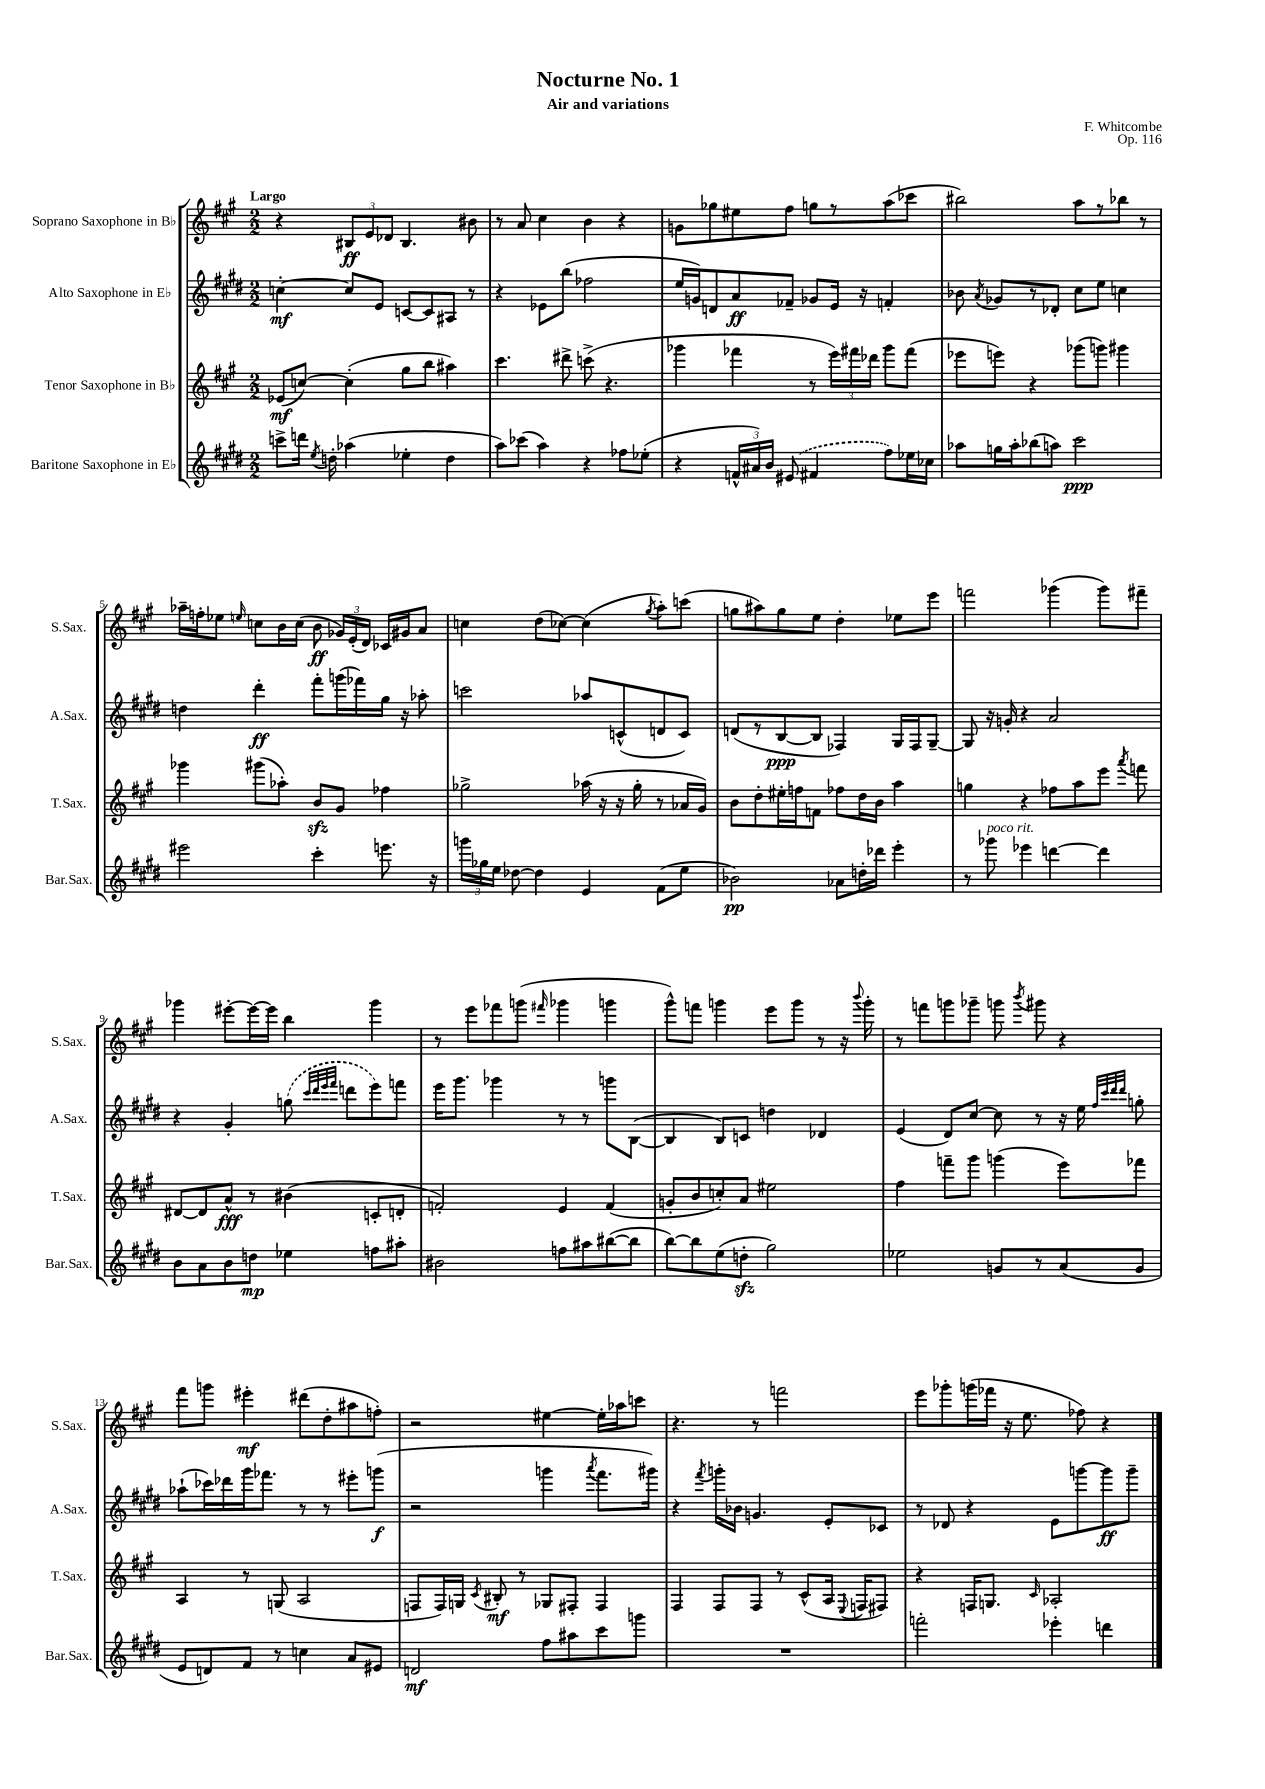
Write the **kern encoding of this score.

**kern	**dynam	**kern	**dynam	**kern	**dynam	**kern	**dynam
*part4	*part4	*part3	*part3	*part2	*part2	*part1	*part1
*staff4	*staff4	*staff3	*staff3	*staff2	*staff2	*staff1	*staff1
*I"Baritone Saxophone in E♭	*	*I"Tenor Saxophone in B♭	*	*I"Alto Saxophone in E♭	*	*I"Soprano Saxophone in B♭	*
*I'Bar.Sax.	*	*I'T.Sax.	*	*I'A.Sax.	*	*I'S.Sax.	*
*clefG2	*	*clefG2	*	*clefG2	*	*clefG2	*
*k[f#c#g#d#]	*	*k[f#c#g#]	*	*k[f#c#g#d#]	*	*k[f#c#g#]	*
*M2/2	*	*M2/2	*	*M2/2	*	*M2/2	*
=1	=1	=1	=1	=1	=1	=1	=1
!	!	!	!	!	!	!LO:TX:a:B:t=Largo	!
8cccn^\L	.	(8e-X/L	mf	[4ccn'\	mf	4r	.
16dddn\Jk	.	[8ccn/J)	.	.	.	.	.
8qee/	.	.	.	.	.	.	.
16ddn'\	.	.	.	.	.	.	.
(4aa-X\	.	(4cc'\]	.	8cc/L]	.	12B#X/L	ff
.	.	.	.	.	.	12e/	.
.	.	.	.	8e/J	.	.	.
.	.	.	.	.	.	12d-X/J	.
4ee-X'\	.	8gg#\L	.	[8cn/L	.	4.B#/	.
.	.	8bb\J	.	8c/]	.	.	.
4dd\	.	4aa#X\)	.	8A#X/J	.	.	.
.	.	.	.	8r	.	8b#X\	.
=2	=2	=2	=2	=2	=2	=2	=2
8aa\L)	.	4.ccc#\	.	4r	.	8r	.
(8ccc-X\J	.	.	.	.	.	8a/	.
4aa\)	.	.	.	8e-X\L	.	4cc#\	.
.	.	8ddd#X^\	.	(8bb\J	.	.	.
4r	.	(8cccn^\	.	2ff-X\	.	4b\	.
.	.	4.r	.	.	.	.	.
8ff-X\L	.	.	.	.	.	4r	.
(8ee-X'\J	.	.	.	.	.	.	.
=3	=3	=3	=3	=3	=3	=3	=3
4r	.	4ggg-X\	.	16ee/LL	.	8gn\L	.
.	.	.	.	16gn/J)	.	.	.
.	.	.	.	8dn/	.	8gg-X\	.
24fn^^/LL	.	4fff-X\	.	8a/	ff	8ee#X\	.
24a#X/)	.	.	.	.	.	.	.
24b/JJ	.	.	.	.	.	.	.
(8e#X/	.	.	.	8f-X~/J	.	8ff#\J	.
4f#X/	.	8r	.	8g-X/L	.	8ggn\L	.
.	.	24eee\LL)	.	16e/Jk	.	8r	.
.	.	24fff#X\	.	.	.	.	.
.	.	.	.	16r	.	.	.
.	.	24ddd-X\JJ	.	.	.	.	.
8ff#\L)	.	8ggg-\L	.	4fn'/	.	(8aa\	.
16ee-X\L	.	(8fff#\J	.	.	.	8ccc-X\J	.
16cc-X\JJ	.	.	.	.	.	.	.
=4	=4	=4	=4	=4	=4	=4	=4
8aa-X\L	.	8eee-X\L	.	8b-X\	.	2bb#X\)	.
.	.	.	.	8qa/	.	.	.
16ggn\L	.	8eeen\J)	.	8g-X/L	.	.	.
16aa-'\J	.	.	.	.	.	.	.
(8bb-X\	.	4r	.	8r	.	.	.
8aan\J)	.	.	.	8d-X'/J	.	.	.
2ccc#\	ppp	(8ggg-X\L	.	8cc#\L	.	8aa\L	.
.	.	8gggn\J)	.	8ee\J	.	8r	.
.	.	4ggg#X\	.	4ccn\	.	8bb-X\J	.
.	.	.	.	.	.	8r	.
!!LO:LB:g=z
=5	=5	=5	=5	=5	=5	=5	=5
2eee#X\	.	4ggg-X\	.	4ddn\	.	16aa-X~\LL	.
.	.	.	.	.	.	16ffn'\J	.
.	.	.	.	.	.	8ee-X\J	.
.	.	.	.	.	.	16qqeen/	.
.	.	(8ggg#X\L	.	4ddd#'\	ff	8ccn\L	.
.	.	8aa-X'\J)	.	.	.	16b\L	.
.	.	.	.	.	.	(16cc\JJ	.
4ccc#'\	.	8bzz/L	.	8fff#'\L	.	8b\	ff
.	.	8g#/J	.	(16gggn\L	.	24g-X/LL)	.
.	.	.	.	.	.	(24e'/	.
.	.	.	.	16fff-X\)	.	.	.
.	.	.	.	.	.	24d/JJ)	.
8.eeen\	.	4ff-X\	.	16gg#\JJ	.	16c-X/LL	.
.	.	.	.	16r	.	16g#X/J	.
.	.	.	.	8aa-X'\	.	8a/J	.
16r	.	.	.	.	.	.	.
=6	=6	=6	=6	=6	=6	=6	=6
24gggn\LL	.	2gg-X^\	.	2cccn\	.	4ccn\	.
24gg-X\	.	.	.	.	.	.	.
24ee\JJ	.	.	.	.	.	.	.
[8dd-X\	.	.	.	.	.	.	.
4dd-\]	.	.	.	.	.	(8dd\L	.
.	.	.	.	.	.	[8cc-X\J)	.
4e/	.	(16aa-X\	.	8aa-X/L	.	(4cc-\]	.
.	.	16r	.	.	.	.	.
.	.	16r	.	(8cn^^/	.	.	.
.	.	16gg-'\	.	.	.	.	.
.	.	.	.	.	.	8qgg#/	.
(8f#\L	.	8r	.	8dn/	.	8aa'\L)	.
8ee\J	.	16a-X/LL	.	8c/J)	.	(8cccn\J	.
.	.	16g#/JJ)	.	.	.	.	.
=7	=7	=7	=7	=7	=7	=7	=7
2b-X\)	pp	8b\L	.	(8dn/L	.	8ggn\L	.
.	.	8dd'\	.	8r	.	8aa#X\)	.
.	.	16ee#X'\L	.	[8B/	ppp	8gg\	.
.	.	16ffn\J	.	.	.	.	.
.	.	8fn\J	.	8B/J]	.	8ee\J	.
8a-X\L	.	8ff-X\L	.	4F-X/)	.	4dd'\	.
16ddn'\L	.	16dd\L	.	.	.	.	.
16ddd-X\JJ	.	16b\JJ	.	.	.	.	.
4eee'\	.	4aa\	.	16G#/LL	.	8ee-X\L	.
.	.	.	.	16F-/J	.	.	.
.	.	.	.	[8G#~/J	.	8eee\J	.
=8	=8	=8	=8	=8	=8	=8	=8
8r	.	4ggn\	.	8G#/]	.	2fffn\	.
!LO:TX:a:i:t=poco rit.	!	!	!	!	!	!	!
8ggg-X\	.	.	.	16r	.	.	.
.	.	.	.	16gn'/	.	.	.
4eee-X\	.	4r	.	4r	.	.	.
[4dddn\	.	8ff-X\L	.	2a/	.	(4ggg-X\	.
.	.	8aa\	.	.	.	.	.
4ddd\]	.	8eee\J	.	.	.	8ggg-\L)	.
.	.	8qaaa/	.	.	.	.	.
.	.	8fffn\	.	.	.	8fff#X~\J	.
!!LO:LB:g=z
=9	=9	=9	=9	=9	=9	=9	=9
8b\L	.	[8d#X/L	.	4r	.	4ggg-X\	.
8a\	.	8d#/]	.	.	.	.	.
8b\	.	8a^^/J	fff	4g#'/	.	[8eee#X'\L	.
8ddn\J	mp	8r	.	.	.	16eee#\L_	.
.	.	.	.	.	.	16eee#\JJ]	.
4ee-X\	.	(4b#X\	.	(8ggn\	.	4bb\	.
.	.	.	.	32qqccc#/LLL	.	.	.
.	.	.	.	32qqddd#/	.	.	.
.	.	.	.	32qqeee/	.	.	.
.	.	.	.	32qqfff#/JJJ	.	.	.
.	.	.	.	8dddn\L	.	.	.
8ffn\L	.	8cn'/L	.	8eee\)	.	4ggg-\	.
8aa#X'\J	.	8dn'/J	.	8fffn\J	.	.	.
=10	=10	=10	=10	=10	=10	=10	=10
2b#X\	.	2fn'/)	.	16eee\KL	.	8r	.
.	.	.	.	8.ggg#\J	.	.	.
.	.	.	.	.	.	8eee\L	.
.	.	.	.	4ggg-X\	.	8fff-X\	.
.	.	.	.	.	.	(8gggn\J	.
.	.	.	.	.	.	16qqfff#X/	.
8ffn\L	.	4e/	.	8r	.	4ggg-X\	.
8aa#X\	.	.	.	8r	.	.	.
([8bb#X\	.	(4f/	.	8gggn\L	.	4gggn\	.
8bb#\J]	.	.	.	([8B\J	.	.	.
=11	=11	=11	=11	=11	=11	=11	=11
[8bb\L)	.	8gn'/L	.	4B/]	.	8ggg#^^\L)	.
8bb\]	.	8b/	.	.	.	8fffn\J	.
(8ee\	.	8ccn'/)	.	8B/L)	.	4gggn\	.
8ddnzz'\J	.	8a/J	.	8cn/J	.	.	.
2gg#\)	.	2ee#X\	.	4ddn\	.	8eee\L	.
.	.	.	.	.	.	8ggg\J	.
.	.	.	.	4d-X/	.	8r	.
.	.	.	.	.	.	16r	.
.	.	.	.	.	.	8qqbbb/	.
.	.	.	.	.	.	16ggg'\	.
=12	=12	=12	=12	=12	=12	=12	=12
2ee-X\	.	4ff#\	.	(4e/	.	8r	.
.	.	.	.	.	.	8fffn\L	.
.	.	8fffn~\L	.	8d#/L)	.	8gggn\	.
.	.	8ggg#\J	.	[8cc#/J	.	8ggg-X~\J	.
8gn/L	.	(4gggn\	.	8cc#\]	.	8gggn\	.
.	.	.	.	.	.	8qbbb/	.
8r	.	.	.	8r	.	8ggg#X\	.
(8a/	.	8eee\L)	.	16r	.	4r	.
.	.	.	.	16ee\	.	.	.
.	.	.	.	32qqff#/LLL	.	.	.
.	.	.	.	32qqccc#/	.	.	.
.	.	.	.	32qqddd#/	.	.	.
.	.	.	.	32qqddd#/JJJ	.	.	.
8g/J	.	8fff-X\J	.	8ggn'\	.	.	.
!!LO:LB:g=z
=13	=13	=13	=13	=13	=13	=13	=13
8e/L	.	4A/	.	(8aa-X`\L	.	8fff#\L	.
8dn/)	.	.	.	16ccc-X\L)	.	8gggn\J	.
.	.	.	.	16ddd-X\	.	.	.
8f#/J	.	8r	.	16ggg#\J	.	4eee#X'\	mf
.	.	.	.	8.fff-X\J	.	.	.
8r	.	(8Gn/	.	.	.	.	.
4ccn\	.	2A/	.	8r	.	(8ddd#X\L	.
.	.	.	.	8r	.	8dd'\	.
8a/L	.	.	.	8eee#X'\L	.	8aa#X\	.
8e#X/J	.	.	.	(8gggn\J	f	8ffn'\J)	.
=14	=14	=14	=14	=14	=14	=14	=14
2dn/	mf	8Fn/L	.	2r	.	2r	.
.	.	16F/L)	.	.	.	.	.
.	.	16Gn/JJ	.	.	.	.	.
.	.	8qc#/	.	.	.	.	.
.	.	8B#X'/	mf	.	.	.	.
.	.	8r	.	.	.	.	.
8ff#\L	.	8G-X/L	.	4gggn\	.	[4ee#X\	.
8aa#X\	.	8F#X'/J	.	.	.	.	.
.	.	.	.	8qaaa/	.	.	.
8ccc#\	.	4F#/	.	8.fff#\L	.	16ee#'\LL]	.
.	.	.	.	.	.	16aa-X\J	.
8gggn\J	.	.	.	.	.	8cccn\J	.
.	.	.	.	16ggg#X\Jk)	.	.	.
=15	=15	=15	=15	=15	=15	=15	=15
1r	.	4F#/	.	4r	.	4.r	.
.	.	.	.	8qfff#/	.	.	.
.	.	8F#/L	.	16gggn'\LL	.	.	.
.	.	.	.	16b-X\JJ	.	.	.
.	.	8F#/J	.	4.gn/	.	8r	.
.	.	8r	.	.	.	2fffn\	.
.	.	(8c#^^/L	.	.	.	.	.
.	.	16A/Jk	.	8e'/L	.	.	.
.	.	8qqE/	.	.	.	.	.
.	.	16Fn/KL	.	.	.	.	.
.	.	8F#X/J)	.	8c-X/J	.	.	.
=16	=16	=16	=16	=16	=16	=16	=16
2fffn'\	.	4r	.	8r	.	8eee\L	.
.	.	.	.	8d-X/	.	8ggg-X'\	.
.	.	16Fn/KL	.	4r	.	(16gggn\L	.
.	.	8.Gn/J	.	.	.	16fff-X\JJ	.
.	.	.	.	.	.	16r	.
.	.	.	.	.	.	8.ee\	.
.	.	16qqc#/	.	.	.	.	.
4eee-X'\	.	2A-X'/	.	8e\L	.	.	.
.	.	.	.	[8gggn\	.	8ff-X\)	.
4dddn\	.	.	.	8ggg\]	ff	4r	.
.	.	.	.	8ggg~\J	.	.	.
==	==	==	==	==	==	==	==
*-	*-	*-	*-	*-	*-	*-	*-
